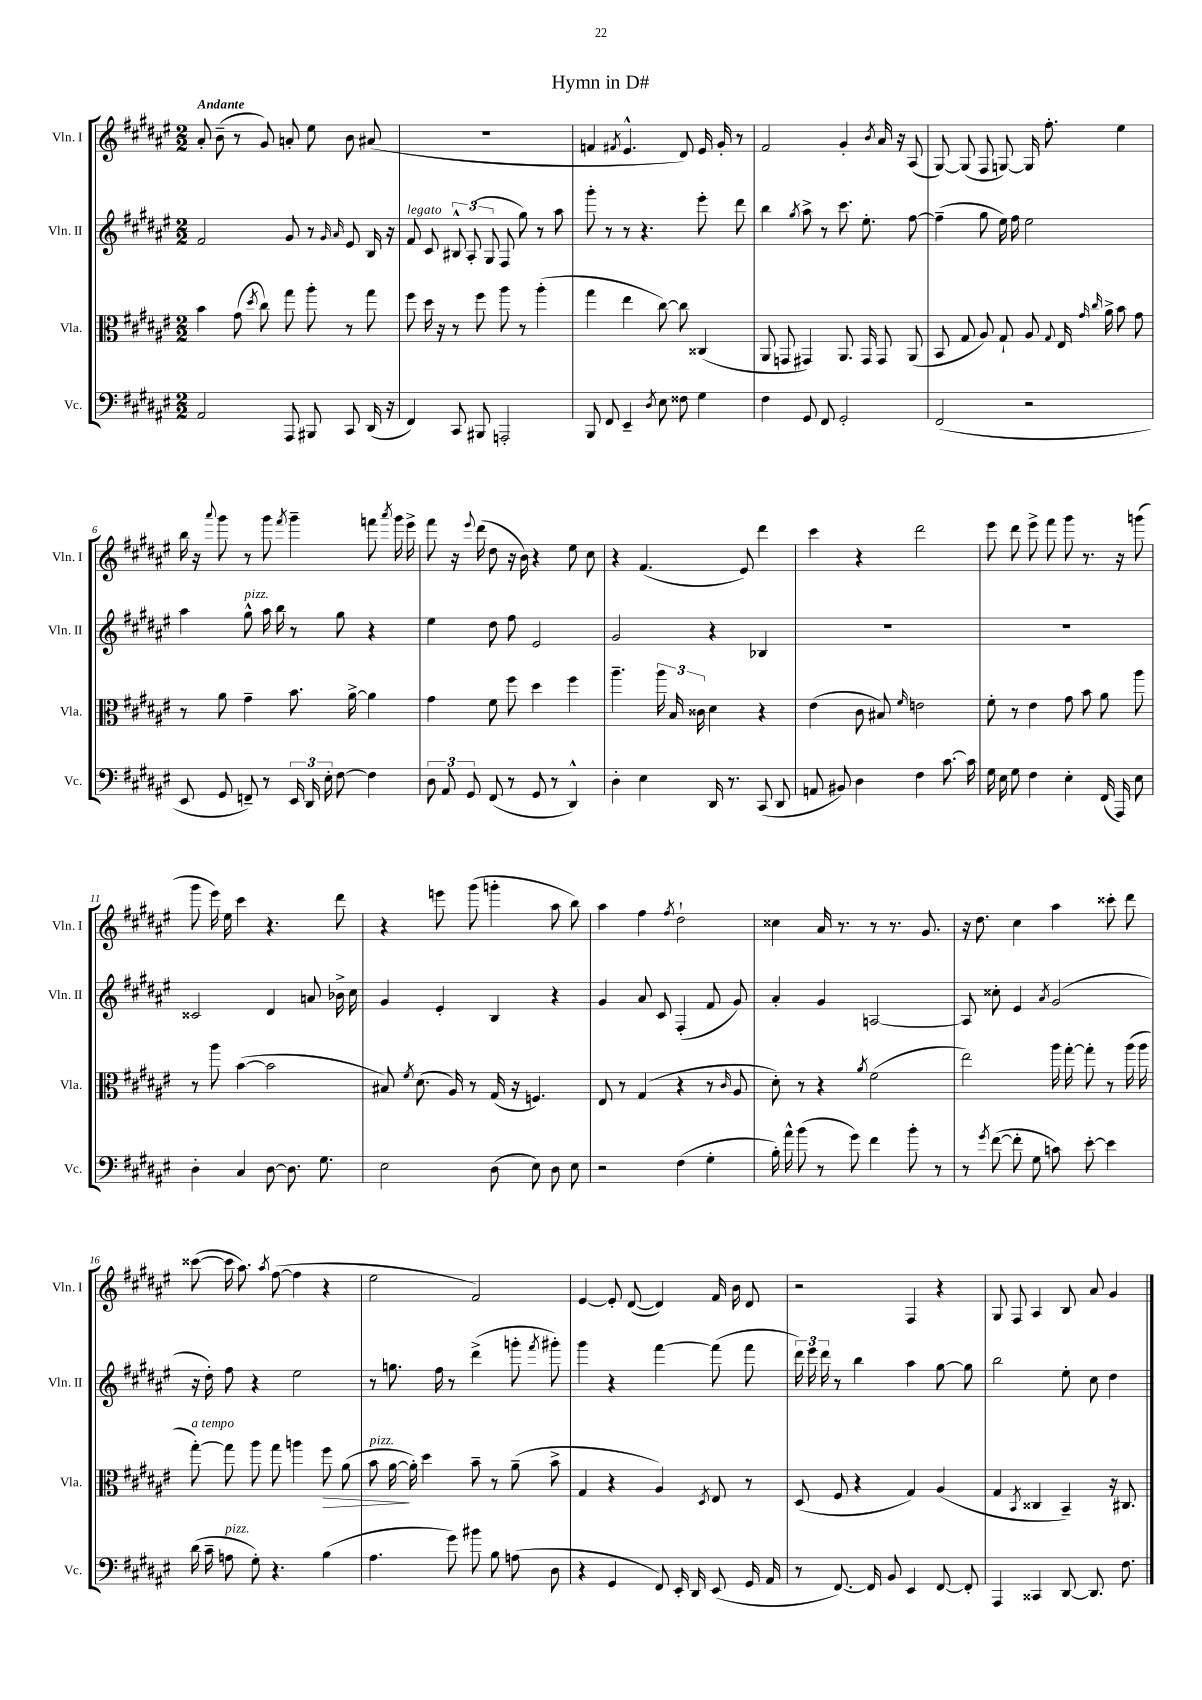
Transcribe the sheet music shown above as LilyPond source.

\header { title = "Hymn in D#" }
<<
\new StaffGroup <<
\new Staff = "s0" \with { instrumentName = "Vln. I" shortInstrumentName = "Vln. I" } {
    \clef treble \key fis \major \numericTimeSignature \time 2/2 \tempo "Andante"
    \autoBeamOff ais'8-. b'8--( r8 gis'8) a'8-. eis''8 b'8 ais'8( |
    R1 |
    f'4 \acciaccatura { fis'8 } eis'4.-^ dis'8) eis'16 gis'16-. r8 |
    fis'2 gis'4-. \acciaccatura { b'8 } ais'16 r16 ais8( |
    gis8~) gis8( fis8 g8~) g16 fis''8.-. eis''4 |
    b''16 r16 \appoggiatura { ais'''8 } gis'''8 r8 gis'''8 \acciaccatura { fis'''8 } gis'''4-- f'''8 \acciaccatura { ais'''8 } gis'''16 eis'''16-> |
    fis'''8 r16 \appoggiatura { eis'''8 } dis'''16( dis''8 r16 b'16) r4 eis''8 cis''8 |
    r4 fis'4.( eis'8) dis'''4 |
    cis'''4 r4 dis'''2 |
    eis'''8 dis'''8 eis'''8-> fis'''8 gis'''8 r8. r16 g'''8( |
    gis'''8 eis'''16) eis''16 cis'''4 r4. dis'''8 |
    r4 e'''8 gis'''8( g'''4-. ais''8 b''8) |
    ais''4 fis''4 \acciaccatura { fis''8 } dis''2-! |
    cisis''4 ais'16 r8. r8 r8. gis'8. |
    r16 dis''8. cis''4 ais''4 cisis'''8-. dis'''8 |
    cisis'''8~( cisis'''16 ais''8.) \acciaccatura { ais''8 } fis''8~( fis''4 r4 |
    eis''2 fis'2) |
    eis'4~ eis'8-. dis'8~( dis'4) fis'16 b'16 dis'8 |
    r2 fis4 r4 |
    gis8 fis8 ais4 b8 ais'8 gis'4 \bar "|." |
}
\new Staff = "s1" \with { instrumentName = "Vln. II" shortInstrumentName = "Vln. II" } {
    \clef treble \key fis \major \numericTimeSignature \time 2/2
    \autoBeamOff fis'2 gis'8 r8 \grace { gis'16 ais'16 } eis'8 b16 r16 |
    fis'8^\markup { \italic "legato" } cis'8 \tuplet 3/2 { bis8-^ ais8-.( gis8 } fis8 gis''8) r8 ais''8 |
    gis'''8-. r8 r8 r4. eis'''8-. dis'''8 |
    b''4 \acciaccatura { gis''8 } ais''8-> r8 cis'''8. eis''8.-. fis''8~ |
    fis''4--( gis''8 eis''16) fis''16 eis''2 |
    ais''4 gis''8-^^\markup { \italic "pizz." } ais''16 b''16 r8 gis''8 r4 |
    eis''4 dis''8 fis''8 eis'2 |
    gis'2 r4 bes4 |
    R1 |
    R1 |
    cisis'2 dis'4 a'8 bes'16-> cis''16 |
    gis'4 eis'4-. b4 r4 |
    gis'4 ais'8 cis'8 fis4-.( fis'8 gis'8) |
    ais'4-. gis'4 a2~ |
    a8 cisis''8-. eis'4 \acciaccatura { ais'8 } gis'2( |
    r16 dis''16-.) fis''8 r4 eis''2 |
    r8 g''8. fis''16 r8 dis'''4->( g'''8-. \acciaccatura { fis'''8 } gis'''8-.) |
    gis'''4 r4 fis'''4~ fis'''8( fis'''8 |
    \tuplet 3/2 { dis'''16) eis'''16 dis'''16 } r8 b''4 ais''4 gis''8~ gis''8 |
    b''2 eis''8-. cis''8 dis''4 \bar "|." |
}
\new Staff = "s2" \with { instrumentName = "Vla." shortInstrumentName = "Vla." } {
    \clef alto \key fis \major \numericTimeSignature \time 2/2
    \autoBeamOff b'4 gis'8( \acciaccatura { dis''8 } cis''8) gis''8 ais''8-. r8 gis''8 |
    fis''8 dis''16 r16 r8 fis''8 ais''8 r8 ais''4-.( |
    gis''4 eis''4 cis''8~) cis''8 cisis4( |
    ais,8 g,8 gis,4) ais,8. gis,16 gis,8 ais,8( |
    b,8 gis8 ais8) gis8-! ais8 \appoggiatura { gis8 } eis16 \grace { gis'16 cis''16 } ais'16-> b'8 gis'8 |
    r8 ais'8 gis'4-- b'8. ais'16~-> ais'4 |
    gis'4 fis'8 fis''8 dis''4 fis''4 |
    ais''4.-- \tuplet 3/2 { ais''16 b16 cisis'16 } dis'4 r4 |
    eis'4( cis'8 bis8) \grace { fis'16 } e'2 |
    fis'8-. r8 eis'4 gis'8 b'8 ais'8 ais''8 |
    r8 ais''8 b'4~( b'2 |
    bis8) \acciaccatura { fis'8 } dis'8.( ais16) r8 gis16( r16 f4.) |
    eis8 r8 gis4( r4 r8 \grace { cis'16 } ais8 |
    dis'8-.) r8 r4 \acciaccatura { ais'8 } fis'2( |
    eis''2) ais''16 gis''16~-. gis''8-. r8 ais''16( ais''16 |
    gis''8~-.^\markup { \italic "a tempo" }) gis''8 ais''8 gis''8 a''4 fis''8\> ais'8( |
    b'8^\markup { \italic "pizz." } ais'16~\! ais'16-.) dis''4 b'8-- r8 ais'8--( b'8-> |
    gis4 r4 ais4) \acciaccatura { dis8 } eis8 r8 |
    dis8( fis8 r4 gis4) ais4( |
    gis4 \acciaccatura { b,8 } cisis4 b,4--) r16 cis8. \bar "|." |
}
\new Staff = "s3" \with { instrumentName = "Vc." shortInstrumentName = "Vc." } {
    \clef bass \key fis \major \numericTimeSignature \time 2/2
    \autoBeamOff ais,2 ais,,8 bis,,8 cis,8 dis,16( r16 |
    fis,4) cis,8 bis,,8 a,,2-. |
    b,,8 fis,8 eis,4-- \acciaccatura { dis8 } eis8 fisis8 gis4 |
    fis4 gis,8 fis,8 gis,2-. |
    fis,2( r2 |
    eis,8 gis,8 f,8--) r8 \tuplet 3/2 { eis,16 dis,16 eis16-. } fis8~ fis4 |
    \tuplet 3/2 { dis8 ais,8 gis,8 } fis,8( r8 gis,8 r8 dis,4-^) |
    dis4-. eis4 dis,16 r8. cis,8( dis,8 |
    a,8 bis,8) dis4 fis4 cis'8.~ cis'16 |
    gis16 eis16 gis8 fis4 eis4-. fis,16( ais,,16) eis8 |
    dis4-. cis4 dis8~ dis8. gis8. |
    eis2 dis8( eis8) dis8 eis8 |
    r2 fis4( gis4-. |
    b16-.) ais'16-^ b'8( r8 gis'8) fis'4 b'8-. r8 |
    r8 \acciaccatura { gis'8 } fis'8~( fis'8-. gis8 c'8) eis'8~-. eis'4 |
    dis'16( cis'16-- a8^\markup { \italic "pizz." } gis8-.) r4. b4( |
    ais4. gis'8) bis'8 b8 a8( dis8 |
    r4 gis,4 fis,8) eis,16-. dis,16 eis,8( gis,16 ais,16 |
    r8 fis,8.~) fis,16 b,8 eis,4 fis,8~ fis,8-. |
    ais,,4 cisis,4 dis,8~ dis,8. fis8. \bar "|." |
}
>>
>>
